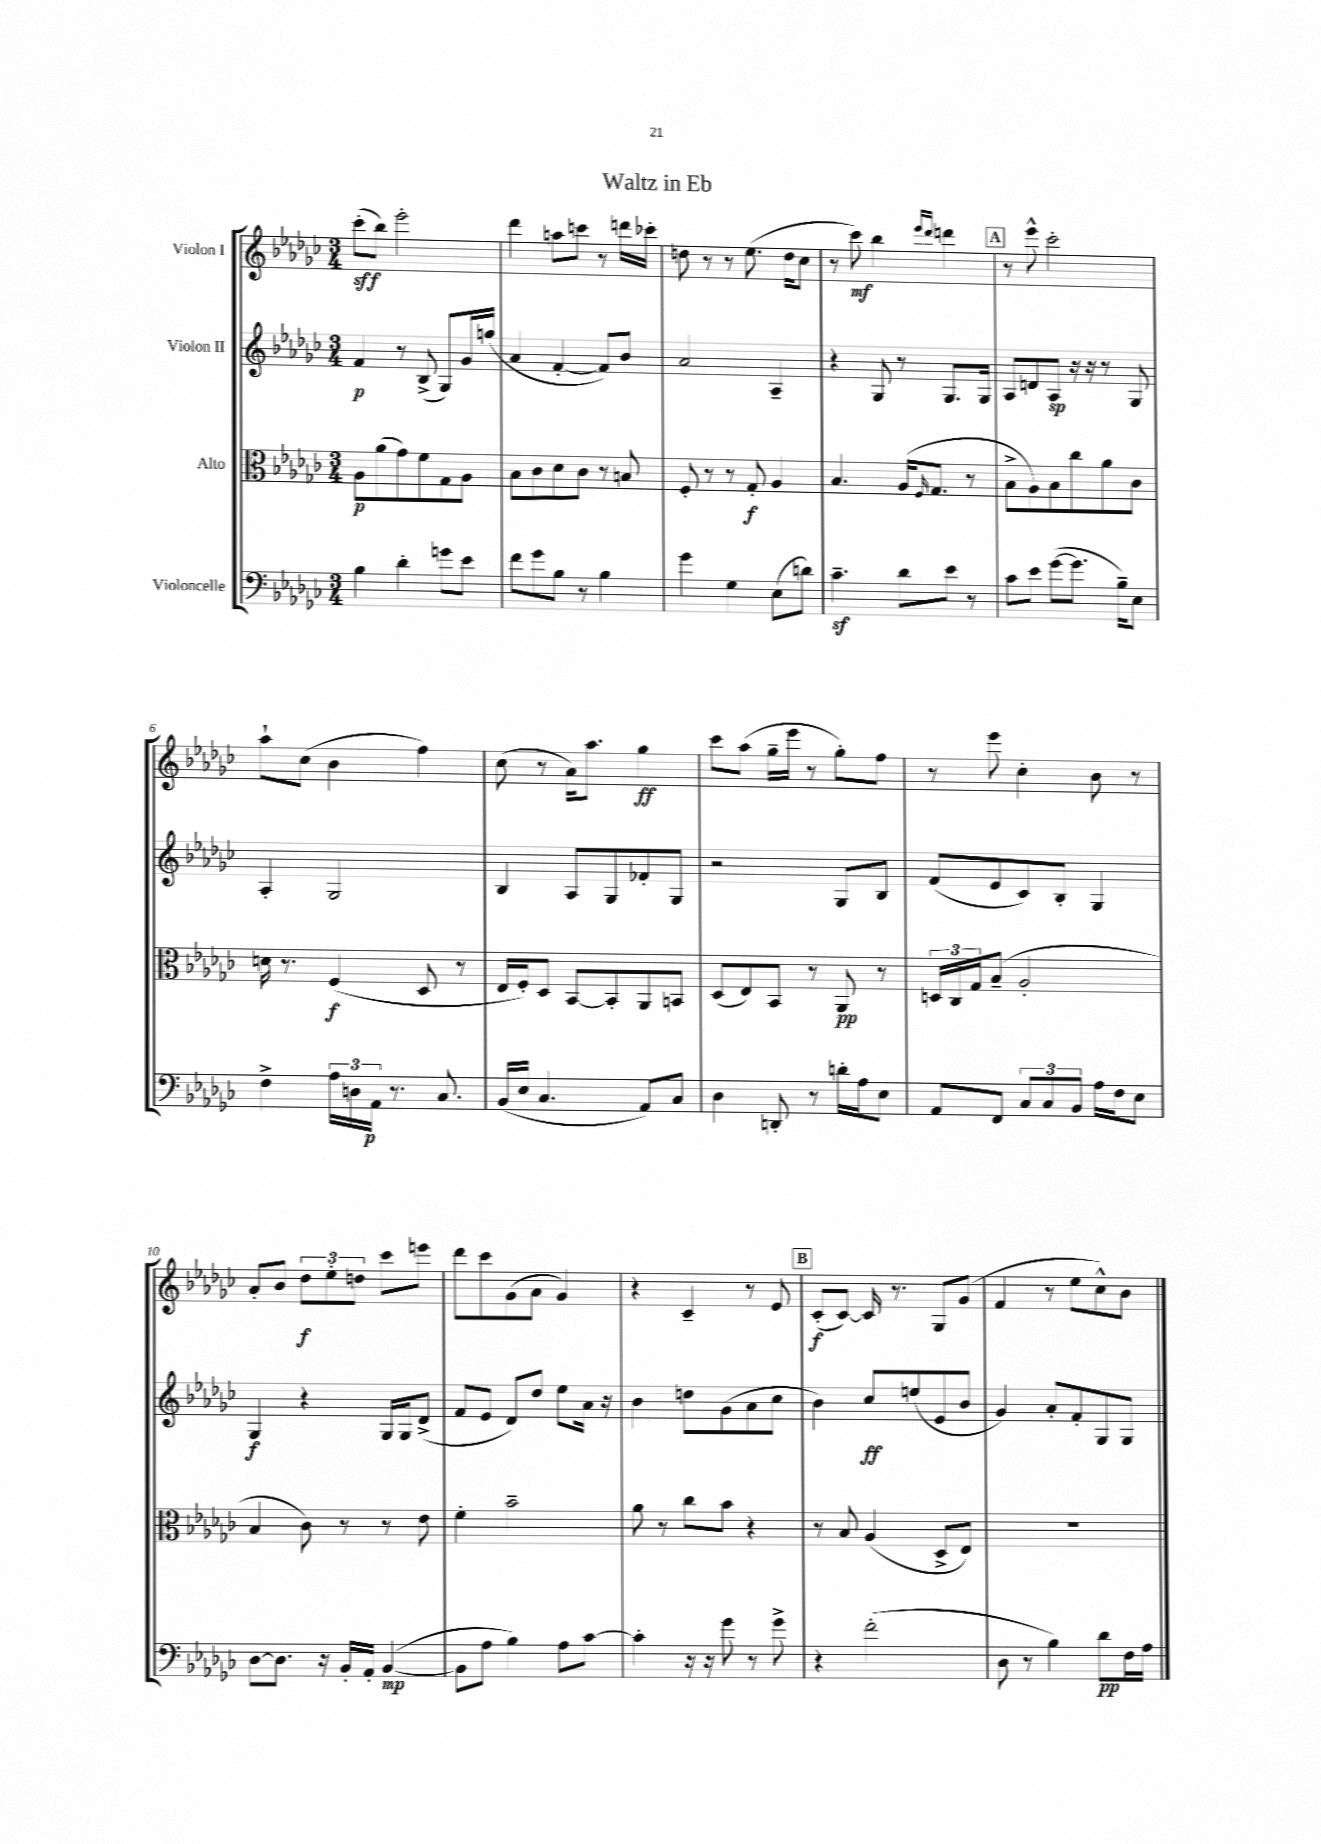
\header { title = "Waltz in Eb" }
<<
\new StaffGroup <<
\new Staff = "s0" \with { instrumentName = "Violon I" } {
    \clef treble \key ges \major \numericTimeSignature \time 3/4
    ces'''8-.\sff( bes''8) ees'''2-. |
    des'''4 a''8 c'''8 r8 d'''16 ces'''16-. |
    d''8 r8 r8 ees''8.( d''16 ces''8 |
    r8 ces'''8\mf) bes''4 \grace { ees'''16 des'''16 } d'''4 |
    \mark \markup { \box "A" } r8 ees'''8-^ ces'''2-. |
    aes''8-! ces''8( bes'4 f''4) |
    ces''8( r8 aes'16) aes''8. ges''4\ff |
    ces'''8 aes''8( ges''16-- ees'''16 r8 ges''8-.) f''8 |
    r8 ees'''8 ces''4-. bes'8 r8 |
    aes'8-. bes'8 \tuplet 3/2 { des''8\f ees''8-. d''8 } ces'''8 e'''8 |
    des'''8 ces'''8 ges'8( aes'8 ges'4) |
    r4 ces'4-- r8 ees'8 |
    \mark \markup { \box "B" } ces'8-.\f( ces'8~) ces'16 r8. ges8 ges'8( |
    f'4 r8 ees''8 ces''8-^) bes'8 \bar "|." |
}
\new Staff = "s1" \with { instrumentName = "Violon II" } {
    \clef treble \key ges \major \numericTimeSignature \time 3/4
    f'4\p r8 bes8->( ges8) ges'16 g''16( |
    aes'4 f'4~-. f'8) bes'8 |
    aes'2 aes4-- |
    r4 ges8 r8 ges8. ges16 |
    \mark \markup { \box "A" } aes8 d'8 aes8\sp r16 r16 r8 ges8 |
    aes4-. ges2 |
    bes4 aes8 ges8 fes'8-. ges8 |
    r2 ges8 bes8 |
    f'8( ees'8 ces'8) bes8-. ges4 |
    ges4\f r4 ges16 ges16 des'8->( |
    f'8 ees'8 des'8) des''8 ees''8 aes'16 r16 |
    bes'4 d''8 ges'8( aes'8 ces''8 |
    \mark \markup { \box "B" } bes'4) ces''8\ff e''8( ees'8 bes'8 |
    ges'4) aes'8-. f'8-. ges8 ges8 \bar "|." |
}
\new Staff = "s2" \with { instrumentName = "Alto" } {
    \clef alto \key ges \major \numericTimeSignature \time 3/4
    aes8\p aes'8( ges'8) f'8 ges8 aes8 |
    bes8 ces'8 des'8 ces'8 r8 b8 |
    f8-. r8 r8 ges8-.\f aes4 |
    bes4. aes16( \grace { f16 } ges8. r8 |
    \mark \markup { \box "A" } bes8-> aes8) bes8 ces''8 aes'8 ces'8 |
    d'16 r8. f4\f( des8 r8 |
    ees16 f16-.) des8 bes,8~ bes,8-. aes,8 b,8 |
    des8( ees8) bes,8 r8 aes,8\pp r8 |
    \tuplet 3/2 { d16 ces16 ges16 } bes8--( aes2-. |
    bes4 ces'8) r8 r8 ees'8 |
    f'4-. bes'2-- |
    aes'8 r8 ces''8 bes'8 r4 |
    \mark \markup { \box "B" } r8 bes8 aes4( des8-> ees8) |
    R2. \bar "|." |
}
\new Staff = "s3" \with { instrumentName = "Violoncelle" } {
    \clef bass \key ges \major \numericTimeSignature \time 3/4
    bes4 des'4-. g'8 ees'8 |
    f'8 ges'8 bes8 r8 bes4 |
    ges'4 ges4 ees8( d'8) |
    ces'4.--\sf des'8 ees'8 r8 |
    \mark \markup { \box "A" } ces'8 ees'8 ges'8~( ges'8. bes16--) ees8 |
    f4-> \tuplet 3/2 { aes16 d16 aes,16\p } r8. ces8. |
    bes,16( ees16 ces4. aes,8) ces8 |
    des4 d,8-. r8 d'16-. aes16 ees8 |
    aes,8 f,8 \tuplet 3/2 { ces8 ces8 bes,8 } aes16 f16 ees8 |
    des8~ des8. r16 bes,16-. aes,16-. bes,4~\mp( |
    bes,8 aes8 bes4) aes8 ces'8~ |
    ces'4-. r16 r16 ges'8 r8 ges'8-> |
    \mark \markup { \box "B" } r4 f'2-.( |
    des8 r8 bes4) des'8\pp f16 aes16 \bar "|." |
}
>>
>>
